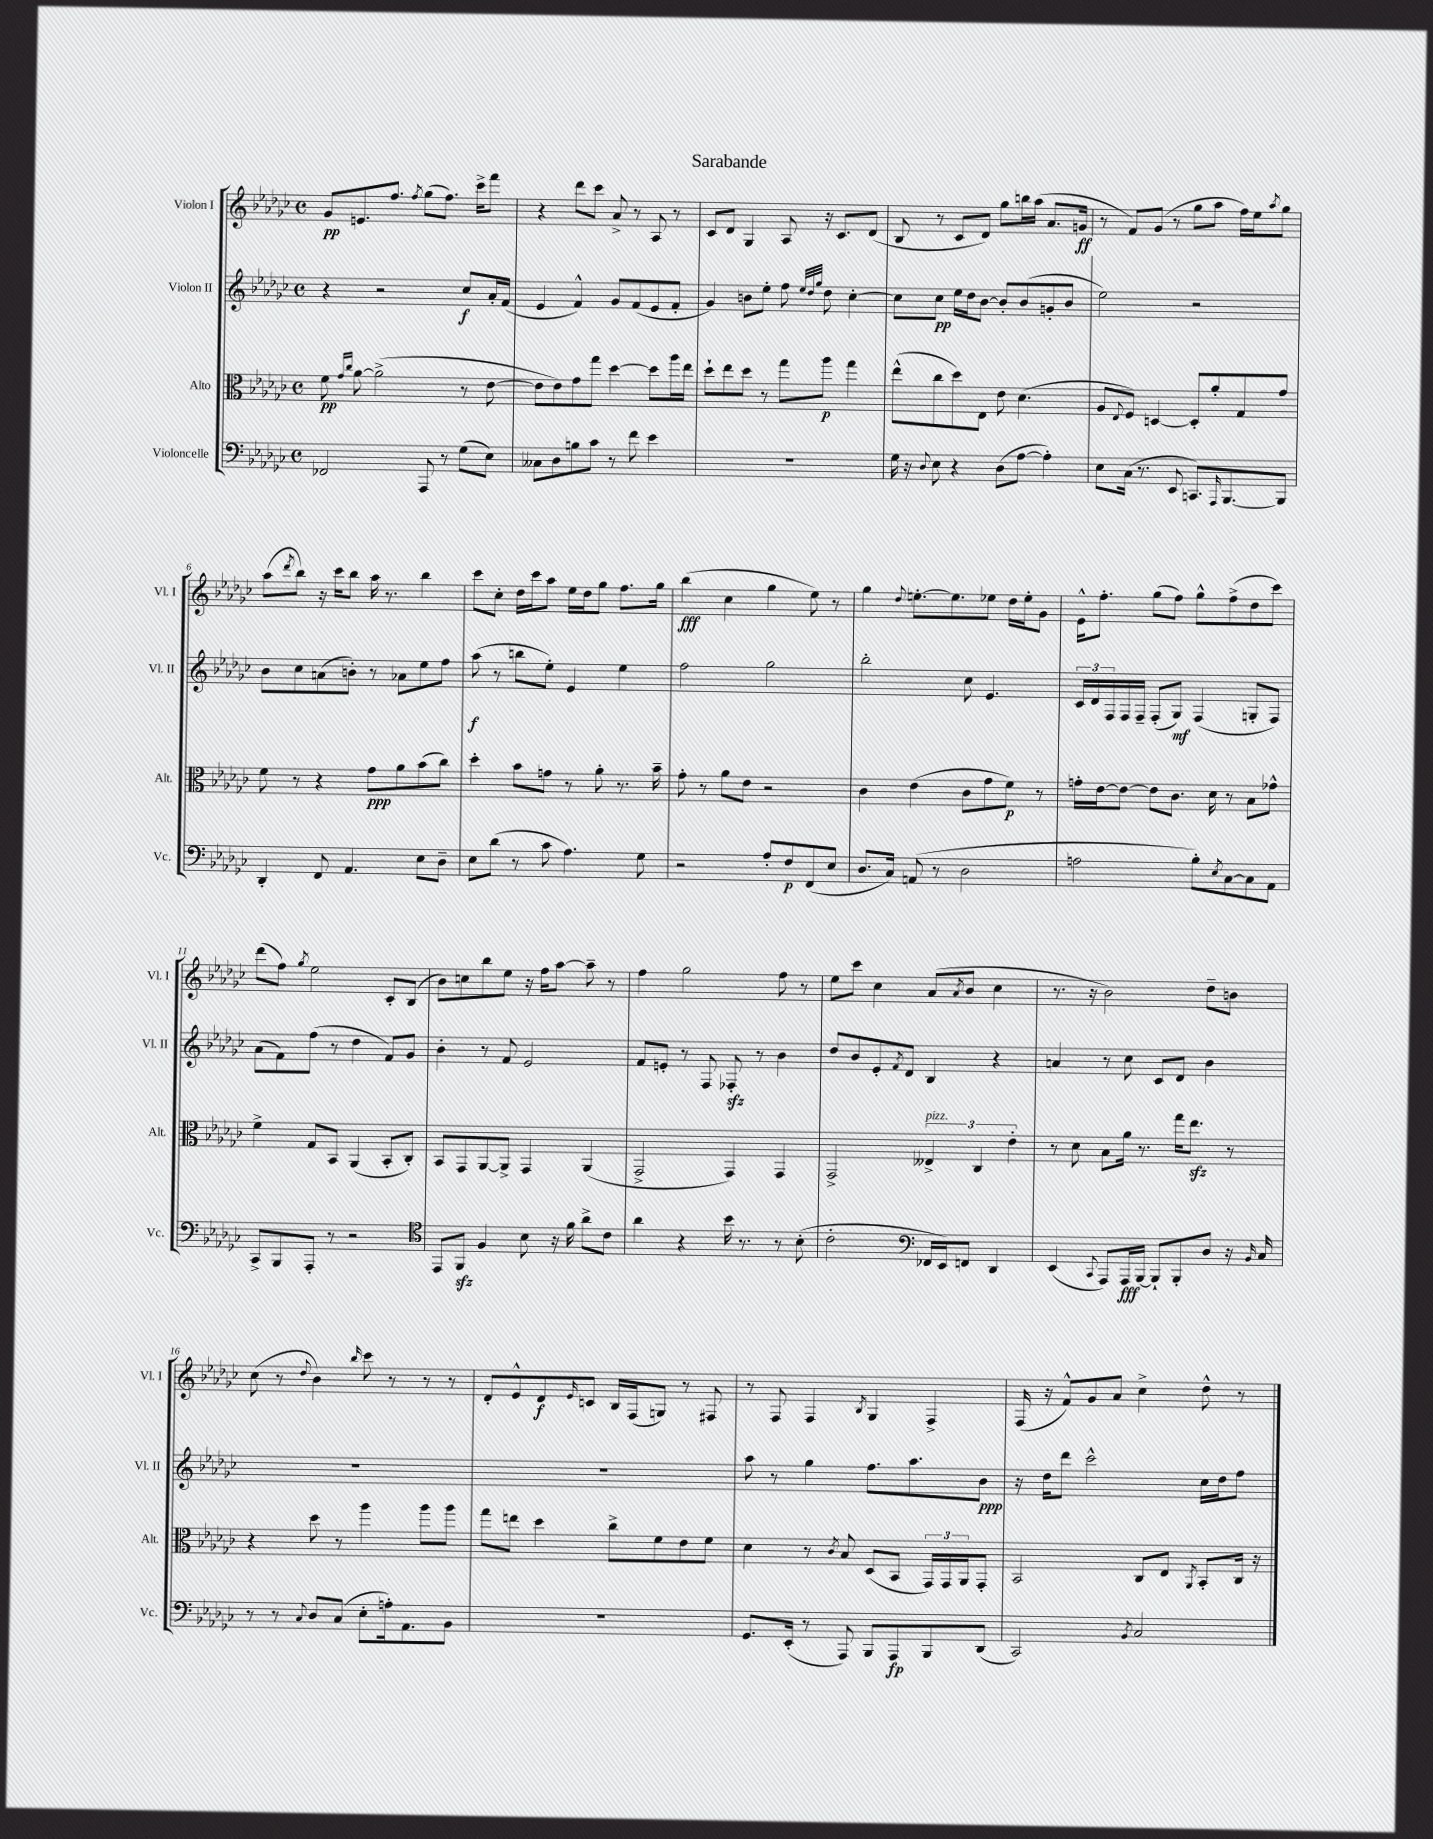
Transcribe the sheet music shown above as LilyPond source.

\header { title = "Sarabande" }
<<
\new StaffGroup <<
\new Staff = "s0" \with { instrumentName = "Violon I" shortInstrumentName = "Vl. I" } {
    \clef treble \key ges \major \defaultTimeSignature \time 4/4
    ges'8\pp e'8. f''8. \acciaccatura { f''8 } ges''8( f''8.) ces'''16-> f'''8 |
    r4 des'''8 ces'''8 aes'8-> r8 aes8 r8 |
    ces'8 des'8 ges4 aes8 r16 ces'8. des'8( |
    bes8 r8 ces'8 des'8) ges''8 b''16 aes''16( aes'8. g'16\ff |
    r8 f'8) ges'8( r8 ges''8 aes''8 f''16) ees''16 \acciaccatura { aes''8 } ges''8 |
    aes''8( \acciaccatura { des'''8 } bes''8) r16 ces'''16 bes''8 aes''16 r8. bes''4 |
    ces'''8 ces''8-. des''16 ces'''16 aes''8 ees''16 des''16 ges''8 f''8. ges''16 |
    bes''4\fff( ces''4 ges''4 ees''8) r8 |
    ges''4 \appoggiatura { des''8 } e''8.~-. e''8. ees''8 des''16 ees''16-. ges'8 |
    ees'16-^ f''8.-. ges''8( f''8) ges''8-^ f''8->( des''8 ces'''8) |
    des'''8( f''8) \acciaccatura { ges''8 } ees''2 ces'8-. bes8( |
    bes'8) c''8 bes''8 ees''8 r16 f''16 aes''8~ aes''8-- r8 |
    f''4 ges''2 f''8 r8 |
    ees''8 ces'''8 ces''4 aes'8( \acciaccatura { aes'8 } bes'8 ces''4 |
    r8. r16 bes'2) des''8-- b'8 |
    ces''8( r8 \appoggiatura { des''8 } bes'4) \grace { bes''16 } ces'''8 r8 r8 r8 |
    des'8-. ees'8-^ des'8\f \grace { ees'16 } c'8 bes16 f16( g8) r8 fis8 |
    r8 f8 f4 \acciaccatura { bes8 } ges4 f4-> |
    f16( r16 f'8-^) ges'8 aes'8 ces''4-> des''8-^ r8 \bar "|." |
}
\new Staff = "s1" \with { instrumentName = "Violon II" shortInstrumentName = "Vl. II" } {
    \clef treble \key ges \major \defaultTimeSignature \time 4/4
    r4 r2 ces''8\f aes'16-. f'16( |
    ees'4 f'4-^) ges'8 f'8( ees'8 f'8-. |
    ges'4) b'8 ees''8-. f''8 \grace { ees''32 des''32 ges''32 } des''8 ces''4~-. |
    ces''8 ces''8\pp ees''16 des''16 bes'8~ bes'8-. bes'8( g'8-. bes'8 |
    ees''2) r2 |
    bes'8 ces''8 a'8( b'8-.) r8 aes'8 ees''8 f''8 |
    aes''8\f( r8 b''8 ees''8-.) ees'4 ees''4 |
    f''2 ges''2 |
    bes''2-. ces''8 ees'4. |
    \tuplet 3/2 { ces'16 des'16 f16 } f16 f16-- f8-.( ges8\mf) f4( g8-. f8) |
    aes'8( f'8) f''8( r8 des''4 f'8) ges'8 |
    bes'4-. r8 f'8 ees'2 |
    f'8 e'8-. r8 f8 fes8-.\sfz r8 bes'4 |
    des''8 bes'8 ees'8-. \acciaccatura { f'8 } des'8 bes4 r4 |
    a'4 r8 ces''8 ces'8 des'8 bes'4 |
    R1 |
    R1 |
    aes''8 r8 ges''4 f''8. aes''8. bes'8\ppp |
    r16 des''16 des'''8 ces'''2-^ ces''16 des''16 f''8 \bar "|." |
}
\new Staff = "s2" \with { instrumentName = "Alto" shortInstrumentName = "Alt." } {
    \clef alto \key ges \major \defaultTimeSignature \time 4/4
    f'8\pp \grace { ges'16 ces''16 } aes'8~ aes'2->( r8 ees'8~ |
    ees'8 ees'8) ges'8 ges''8 des''4~ des''8 aes''16 ees''16 |
    des''8-! ees''8 des''8 r8 ges''8 aes''8\p ges''4 |
    ees''8-^( ces''8 des''8) ees8 ees'8 des'4.( |
    aes8 \appoggiatura { ees8 } f8) d4~ d8-. aes'8-. ges8 ges'8 |
    f'8 r8 r4 ges'8\ppp aes'8 bes'8( ces''8) |
    des''4-. bes'8 g'8 r8 aes'8-. r8. bes'16-- |
    ges'8-. r8 aes'8 ees'8 r2 |
    ces'4 ees'4( ces'8 ges'8 f'8\p) r8 |
    g'16-. ees'16~ ees'8~ ees'8 ces'8. des'16 r8 bes8 ges'8-^ |
    f'4-> ges8 bes,8 aes,4( bes,8-. ces8-.) |
    bes,8 ges,8 aes,8~ aes,8-> ges,4 aes,4( |
    ges,2-> ges,4) ges,4 |
    ges,2-> \tuplet 3/2 { eeses4->^\markup { \italic "pizz." } ces4 ees'4-. } |
    r8 des'8 bes8 aes'16 r8. ges''16 ees''8.\sfz r8 |
    r4 des''8 r8 aes''4 aes''8 aes''8 |
    ges''8 e''8 des''4 ces''8-> f'8 ees'8 f'8 |
    des'4 r8 \acciaccatura { ces'8 } bes8 des8( bes,8 \tuplet 3/2 { ges,16) ges,16 aes,16 } ges,8-. |
    bes,2 ces8 ees8 \acciaccatura { aes,8 } bes,8-. ces16 r16 \bar "|." |
}
\new Staff = "s3" \with { instrumentName = "Violoncelle" shortInstrumentName = "Vc." } {
    \clef bass \key ges \major \defaultTimeSignature \time 4/4
    fes,2 aes,,8 r8 ges8( ees8) |
    ceses8 des8 b8 ces'8 r8 f'8 ees'4 |
    R1 |
    ges16 r16 \appoggiatura { des8 } ees8 r4 des8( aes8~ aes4-.) |
    ees8 ces16( r8. ees,8 c,8.) \grace { aes,,16 } bes,,8.~ bes,,8 |
    des,4-. f,8 aes,4. ees8 des8-- |
    ees8 des'8( r8 ces'8 aes4.) ges8 |
    r2 aes8-. f8\p f,8( ees8 |
    des8. ces16) a,8( r8 des2 |
    a2 bes8-.) \acciaccatura { ees8 } ces8~ ces8 aes,8 |
    ces,8-> bes,,8 aes,,8-. r8 r2 |
    \clef tenor ees,8 f,8\sfz f4 bes8 r16 f'16 aes'8-> ces'8 |
    aes'4 r4 bes'16 r8. r8 bes8-.( |
    ces'2-. \clef bass fes,16 ees,16) f,8 des,4 |
    ees,4( \appoggiatura { ces,8 } aes,,8) aes,,16\fff bes,,16~ bes,,8-! bes,,8-. des8 r16 \grace { bes,16 } ces16 |
    r8 r8 \appoggiatura { ces8 } des8 ces8( ees8-. a16-.) aes,8. bes,8 |
    R1 |
    ges,8. ees,16-.( r8 aes,,8) bes,,8 aes,,8\fp bes,,8 des,8( |
    ces,2) \acciaccatura { bes,8 } ces2 \bar "|." |
}
>>
>>
